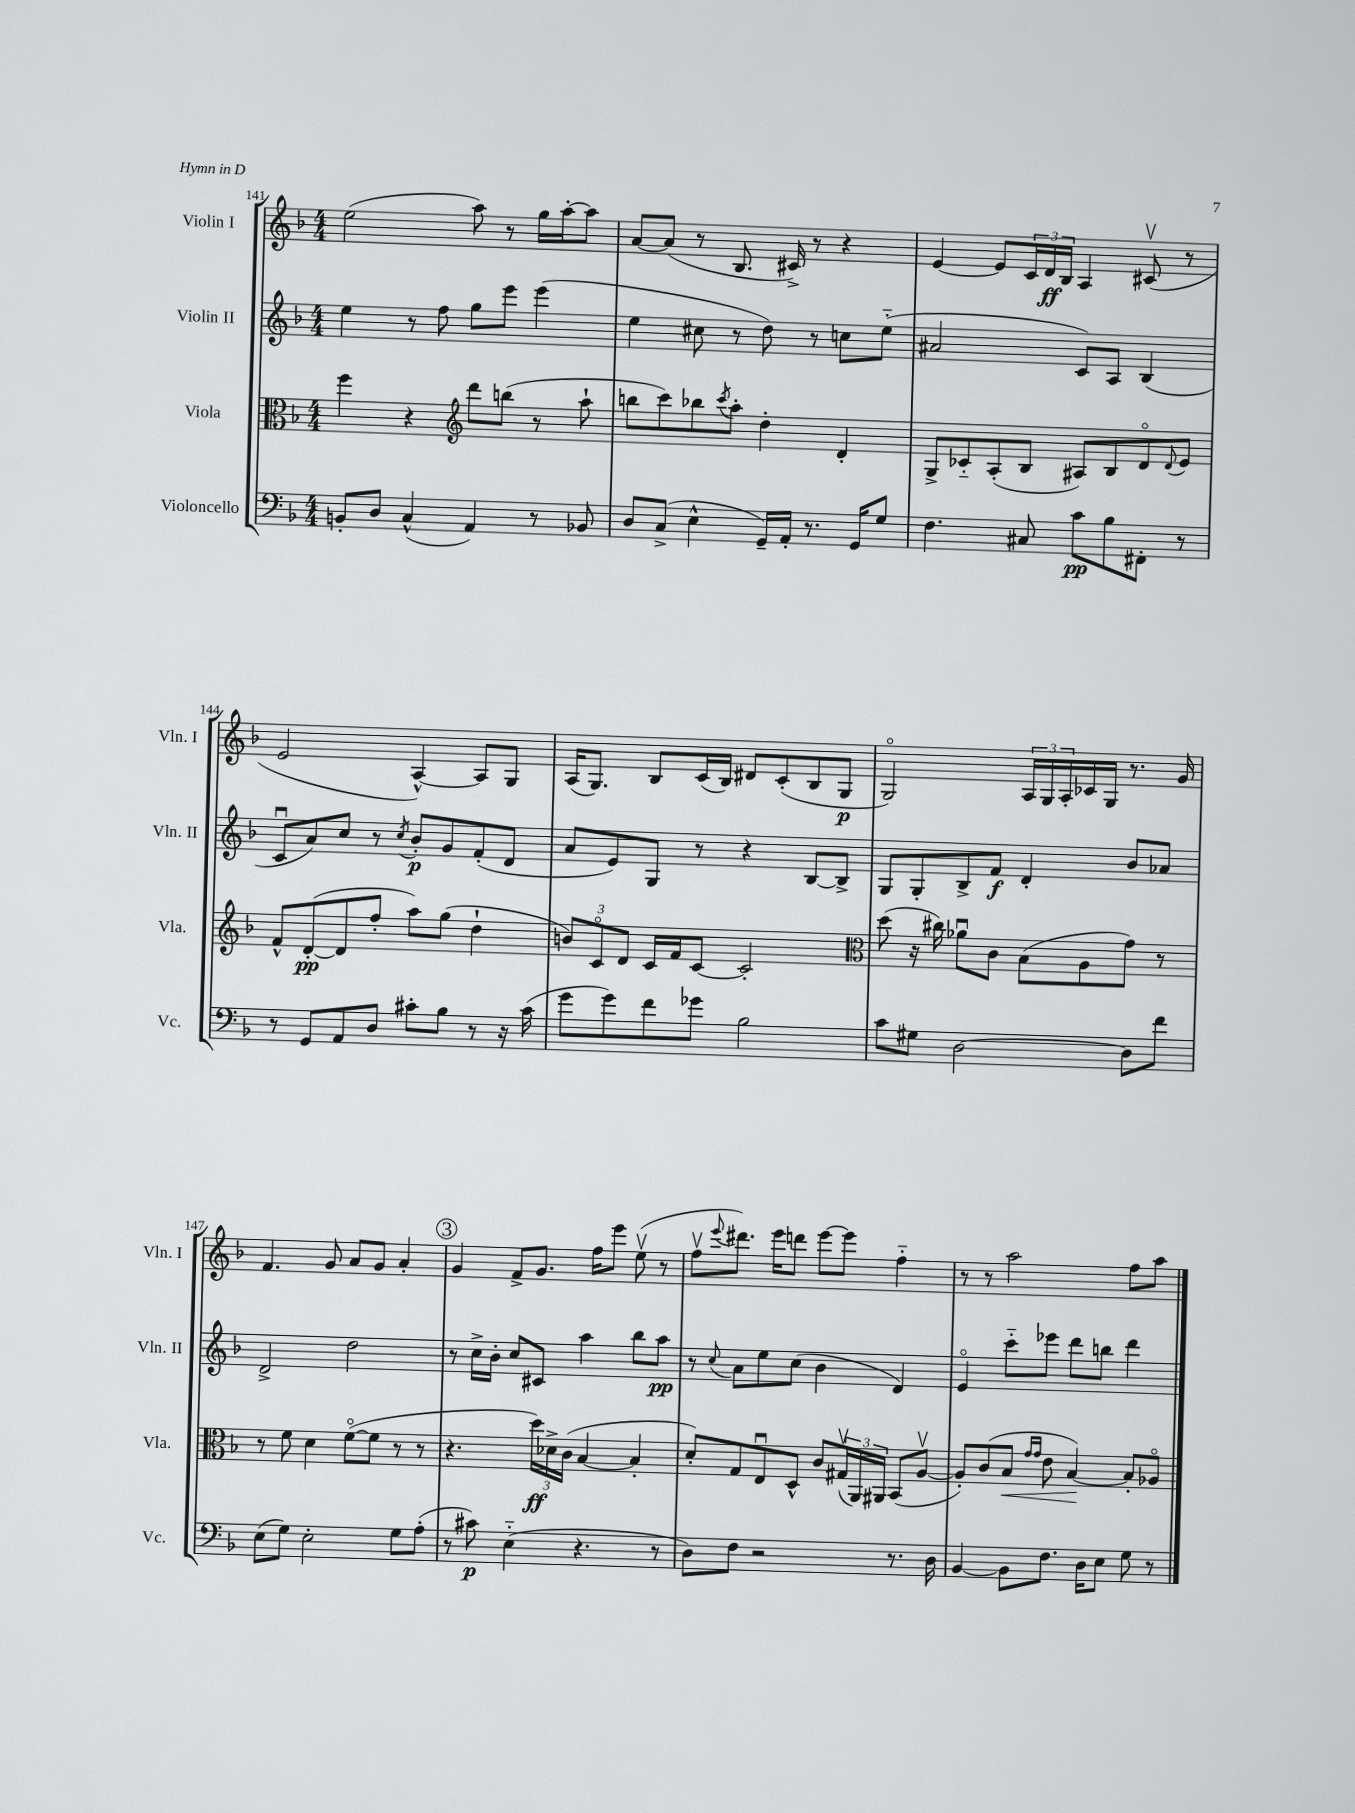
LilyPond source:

<<
\new StaffGroup <<
\new Staff = "s0" \with { instrumentName = "Violin I" shortInstrumentName = "Vln. I" } {
    \clef treble \key f \major \numericTimeSignature \time 4/4
    e''2( a''8) r8 g''16 a''16~-. a''8 |
    a'8~ a'8( r8 bes8. cis'16->) r8 r4 |
    e'4~ e'8 \tuplet 3/2 { c'16 d'16\ff bes16 } a4 cis'8\upbow( r8 |
    e'2 a4~-^) a8 g8 |
    a16( g8.) bes8 c'16( bes16) dis'8 c'8-.( bes8 g8\p |
    g2\flageolet) \tuplet 3/2 { a16 g16 a16-. } ces'16 g16 r8. g'16 |
    f'4. g'8 a'8 g'8 a'4-. |
    \mark \markup { \circle "3" } g'4 f'8-> g'8. f''16 e'''8 e''8\upbow( r8 |
    f''8\upbow \appoggiatura { e'''8 } dis'''8.) e'''16 d'''8 e'''8~ e'''8 f''4-_ |
    r8 r8 a''2 f''8 a''8 \bar "|." |
}
\new Staff = "s1" \with { instrumentName = "Violin II" shortInstrumentName = "Vln. II" } {
    \clef treble \key f \major \numericTimeSignature \time 4/4
    e''4 r8 f''8 g''8 e'''8 e'''4( |
    e''4 cis''8 r8 d''8) r8 c''8 e''8-_( |
    ais'2 c'8) a8 bes4( |
    c'8\downbow a'8) c''8 r8 \acciaccatura { c''8 } bes'8-.\p g'8 f'8-.( d'8 |
    a'8 e'8) g8 r8 r4 bes8~ bes8-> |
    g8 g8-. bes8-> f'8\f d'4-. bes'8 aes'8 |
    d'2-> d''2 |
    \mark \markup { \circle "3" } r8 c''16-> bes'16-. c''8 cis'8 a''4 bes''8 a''8\pp |
    r8 \appoggiatura { c''8 } a'8 e''8 c''8( bes'4 d'4) |
    e'4\flageolet c'''8-_ ees'''8 d'''8 b''8 d'''4 \bar "|." |
}
\new Staff = "s2" \with { instrumentName = "Viola" shortInstrumentName = "Vla." } {
    \clef alto \key f \major \numericTimeSignature \time 4/4
    f''4 r4 \clef treble d'''8 b''8( r8 a''8-! |
    b''8 c'''8) bes''8 \acciaccatura { c'''8 } a''8-. d''4-. d'4-. |
    g8-> ces'8-_ a8-.( bes8 ais8) bes8 d'8\flageolet \appoggiatura { d'8 } e'8 |
    f'8-^ d'8~-.\pp( d'8 f''8-. a''8) g''8( d''4-! |
    \tuplet 3/2 { b'8) c'8\flageolet d'8 } c'16 f'16 c'8~ c'2-. |
    \clef alto d''8( r16 cis''16) aes'8\downbow c'8 bes8( a8 g'8) r8 |
    r8 f'8 d'4 f'8~\flageolet( f'8 r8 r8 |
    \mark \markup { \circle "3" } r4. \tuplet 3/2 { d''16\ff) des'16-> c'16( } bes4~ bes4-. |
    d'8-.) g8 e8\downbow d8-^ c'8 \tuplet 3/2 { gis16\upbow( a,16) ais,16 } bes,8( a8~\upbow |
    a8-.) c'8( bes8\< \grace { g'16 g'16 } e'8 bes4~\!) bes8-. aes8\flageolet \bar "|." |
}
\new Staff = "s3" \with { instrumentName = "Violoncello" shortInstrumentName = "Vc." } {
    \clef bass \key f \major \numericTimeSignature \time 4/4
    b,8-. d8 c4-^( a,4) r8 bes,8 |
    d8 c8->( e4-^ g,16--) a,16-. r8. g,16 g8 |
    f4. cis8 c'8\pp bes8 fis,8-. r8 |
    r8 g,8 a,8 d8 cis'8-. bes8 r8 r16 cis'16( |
    g'8 g'8) f'8 ges'8 bes2 |
    c'8 gis8 d2~ d8 f'8 |
    e8( g8) e2-. g8 a8-.( |
    \mark \markup { \circle "3" } r8 cis'8\p) e4-_( r4. r8 |
    d8) f8 r2 r8. d16 |
    bes,4~ bes,8 f8. d16 e8 g8 r8 \bar "|." |
}
>>
>>
\layout { \context { \Score currentBarNumber = #141 } }
